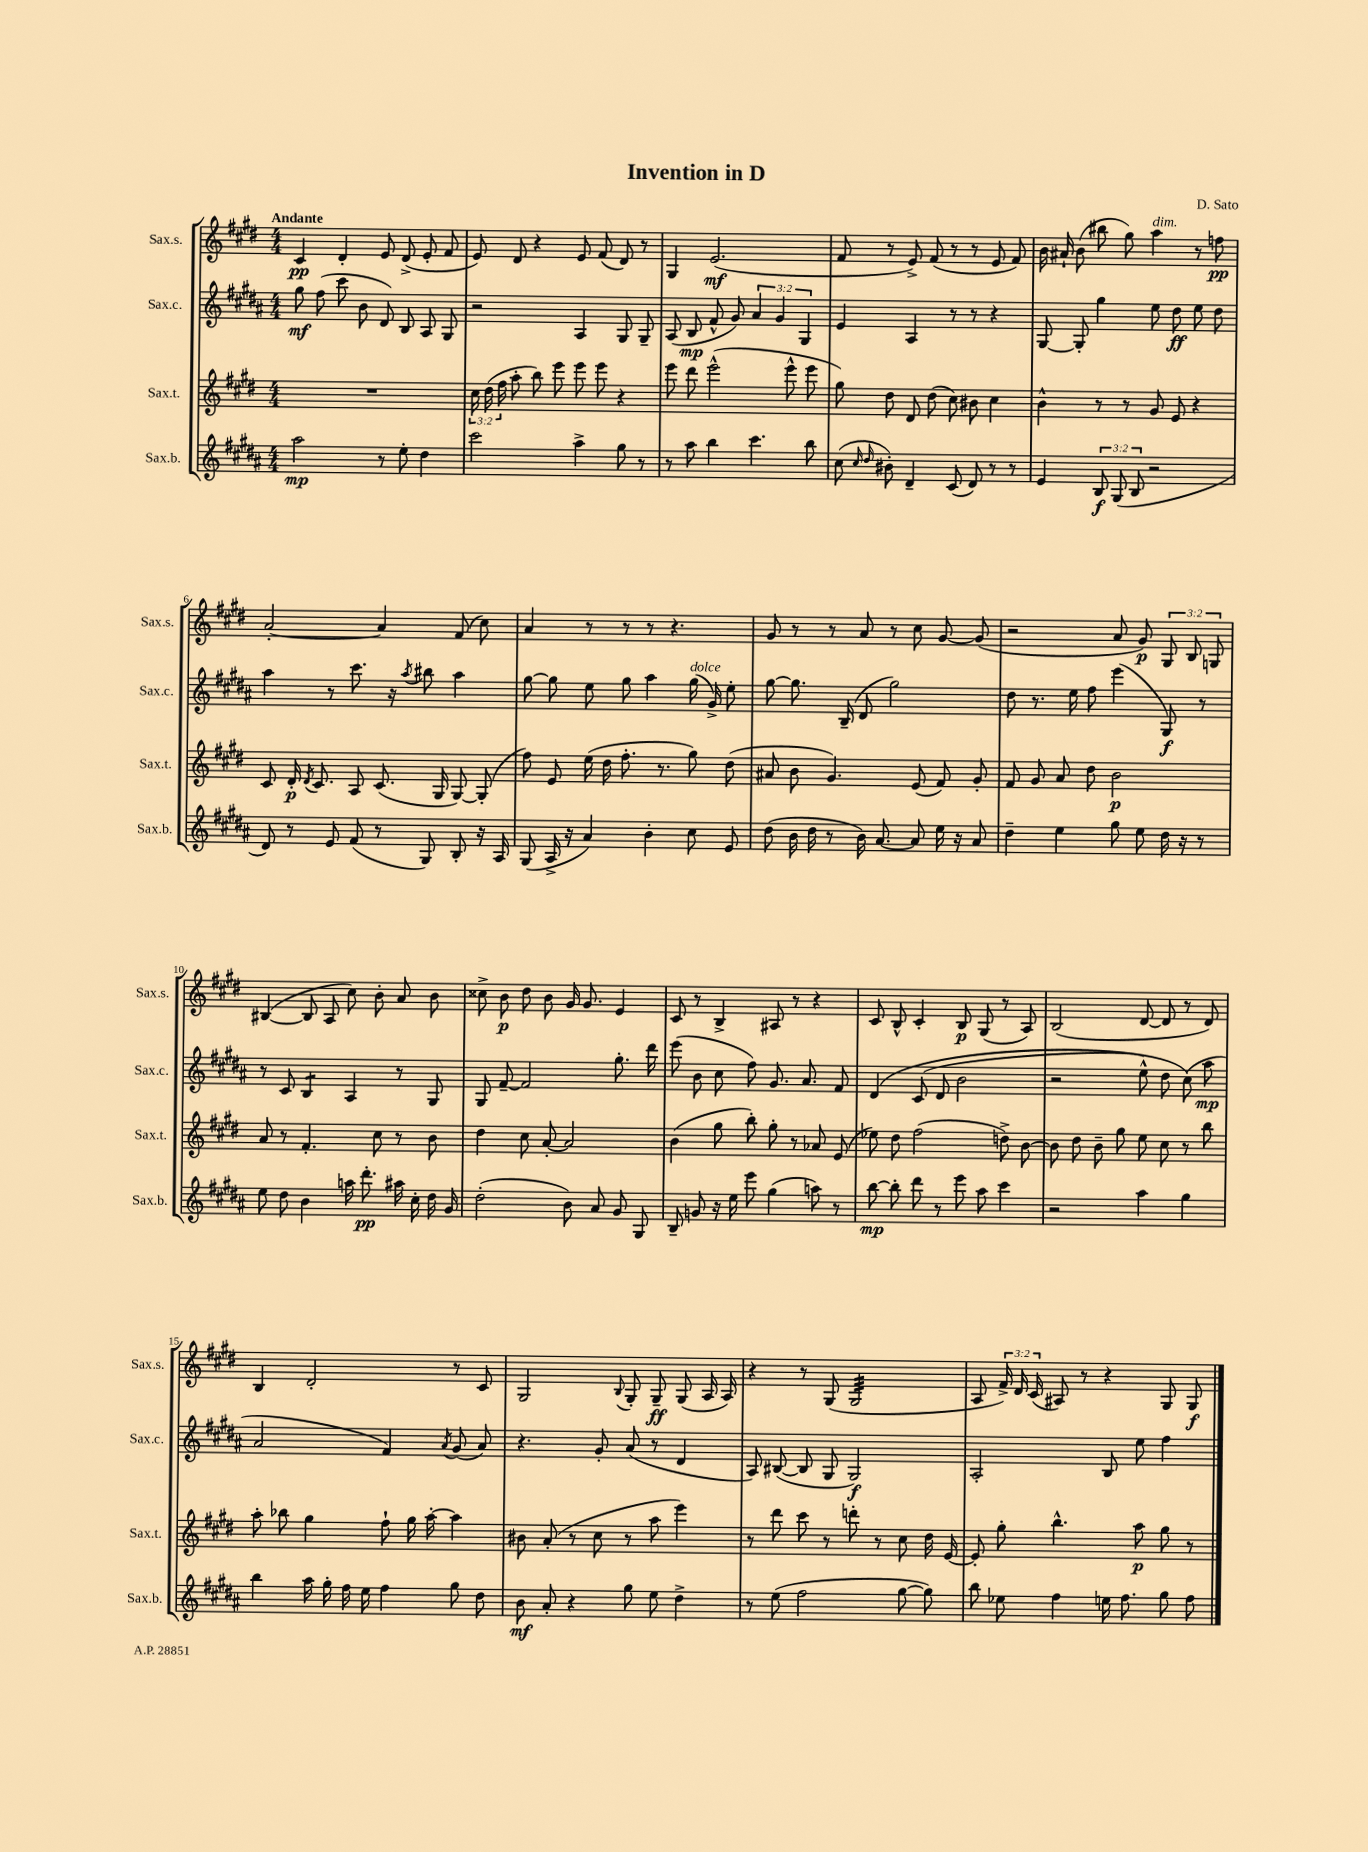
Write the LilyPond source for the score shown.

\header { title = "Invention in D" composer = "D. Sato" }
<<
\new StaffGroup <<
\new Staff = "s0" \with { instrumentName = "Sax.s." shortInstrumentName = "Sax.s." } {
    \clef treble \key e \major \numericTimeSignature \time 4/4 \override Staff.TupletNumber.text = #tuplet-number::calc-fraction-text \tempo "Andante"
    \autoBeamOff cis'4\pp dis'4-. e'8 dis'8->( e'8-. fis'8 |
    e'8) dis'8 r4 e'8 fis'8( dis'8) r8 |
    gis4 e'2.\mf( |
    fis'8 r8 e'8->) fis'8( r8 r8 e'8 fis'8) |
    b'16 ais'16-! b'8( bis''8 gis''8) a''4^\markup { \italic "dim." } r8 f''8\pp |
    a'2~-. a'4 fis'8( cis''8) |
    a'4 r8 r8 r8 r4. |
    gis'8 r8 r8 a'8 r8 cis''8 gis'8~ gis'8( |
    r2 a'8 gis'8\p) \tuplet 3/2 { gis8 b8 g8 } |
    bis4~( bis8 a8 cis''8) b'8-. a'8 b'8 |
    cisis''8-> b'8\p dis''8 b'8 gis'16 gis'8. e'4 |
    cis'8 r8 b4-> ais8 r8 r4 |
    cis'8 b8-^ cis'4-. b8\p gis8( r8 a8) |
    b2( dis'8~ dis'8 r8 dis'8) |
    b4 dis'2-. r8 cis'8 |
    gis2 \appoggiatura { b8 } gis8-. gis8--\ff gis8( a16 a16) |
    r4 r8 gis8( gis2:32 |
    a8 \tuplet 3/2 { fis'16->) dis'16 cis'16( } ais8) r8 r4 gis8 gis8\f \bar "|." |
}
\new Staff = "s1" \with { instrumentName = "Sax.c." shortInstrumentName = "Sax.c." } {
    \clef treble \key b \major \numericTimeSignature \time 4/4 \override Staff.TupletNumber.text = #tuplet-number::calc-fraction-text
    \autoBeamOff gis''8\mf fis''8( cis'''8 b'8 dis'8) b8 ais8 gis8 |
    r2 ais4 gis8 gis8-- |
    ais8( b8\mp fis'8-^ gis'8) \tuplet 3/2 { ais'4 gis'4 gis4 } |
    e'4 ais4 r8 r8 r4 |
    gis8~ gis8-. gis''4 e''8 dis''8\ff e''8 dis''8 |
    ais''4 r8 cis'''8. r16 \acciaccatura { ais''8 } bis''8 ais''4 |
    gis''8~ gis''8 e''8 gis''8 ais''4 gis''16^\markup { \italic "dolce" }( gis'16->) e''8-. |
    gis''8~ gis''8. b16--( dis'8 gis''2) |
    dis''8 r8. e''16 fis''8 e'''4( gis8\f) r8 |
    r8 cis'8 b4:8 ais4 r8 gis8 |
    gis8 fis'8~-- fis'2 gis''8.-. dis'''16 |
    e'''8( b'8 cis''8 fis''8) gis'8. ais'8. fis'8 |
    dis'4\( cis'8( dis'8 b'2 |
    r2 e''8-^) dis''8 cis''8(\) ais''8\mp |
    ais'2 fis'4) \acciaccatura { ais'8 } gis'8( ais'8) |
    r4. gis'8-. ais'8( r8 dis'4 |
    ais8) bis8~( bis8 gis8 gis2\f) |
    ais2-. b8 e''8 fis''4 \bar "|." |
}
\new Staff = "s2" \with { instrumentName = "Sax.t." shortInstrumentName = "Sax.t." } {
    \clef treble \key e \major \numericTimeSignature \time 4/4 \override Staff.TupletNumber.text = #tuplet-number::calc-fraction-text
    \autoBeamOff R1 |
    \tuplet 3/2 { cis''16 dis''16( fis''16 } a''8-. b''8) e'''8 e'''8 e'''8 r4 |
    e'''8 dis'''8 e'''2-^( e'''8-^ e'''8 |
    gis''8) dis''8 dis'8 dis''8( cis''8) bis'8 cis''4 |
    b'4-^ r8 r8 gis'8 e'8 r4 |
    cis'8 dis'16-.\p \acciaccatura { dis'8 } cis'8. a8 cis'8.( gis16 gis8~) gis8-.( |
    fis''8) e'8 e''16( dis''16 fis''8.-. r8. gis''8) dis''8( |
    ais'8 b'8 gis'4.) e'8( fis'8) gis'8-. |
    fis'8 gis'8 a'8 dis''8 b'2\p |
    a'8 r8 fis'4.-. cis''8 r8 b'8 |
    dis''4 cis''8 a'8~-. a'2 |
    b'4( gis''8 b''8-.) gis''8-. r8 aes'8 e'8( |
    ees''8) dis''8 fis''2( d''8->) b'8~ |
    b'8 dis''8 b'8-- gis''8 e''8 cis''8 r8 b''8 |
    a''8-. bes''8 gis''4 fis''8-! gis''16 a''16~-. a''4 |
    bis'8 a'8-.( r8 cis''8 r8 a''8 e'''4) |
    r8 dis'''8 cis'''8 r8 d'''8-. r8 cis''8 dis''16 e'16~ |
    e'8-. gis''8-. b''4.-^ a''8\p gis''8 r8 \bar "|." |
}
\new Staff = "s3" \with { instrumentName = "Sax.b." shortInstrumentName = "Sax.b." } {
    \clef treble \key b \major \numericTimeSignature \time 4/4 \override Staff.TupletNumber.text = #tuplet-number::calc-fraction-text
    \autoBeamOff ais''2\mp r8 e''8-. dis''4 |
    cis'''2 ais''4-> gis''8 r8 |
    r8 ais''8 b''4 cis'''4. b''8 |
    cis''8( \grace { cis''16 dis''16 } bis'8-.) dis'4-- cis'8( dis'8) r8 r8 |
    e'4 \tuplet 3/2 { b8\f gis8( b8 } r2 |
    dis'8) r8 e'8 fis'8( r8 gis8) b8-. r16 ais16 |
    gis8( ais16-> r16 ais'4) b'4-. cis''8 e'8 |
    dis''8( b'16 dis''16 r8 b'16) ais'8.~ ais'8 e''16 r16 ais'8 |
    dis''4-- e''4 gis''8 e''8 dis''16 r16 r8 |
    e''8 dis''8 b'4 a''16 dis'''8.-.\pp ais''16 cis''16-. dis''16 gis'16 |
    dis''2-.( b'8) ais'8 gis'8 gis8 |
    b8-- g'8 r16 e''16 e'''8 gis''4( a''8) r8 |
    b''8~\mp b''8-. dis'''8 r8 e'''8 ais''8 cis'''4 |
    r2 ais''4 gis''4 |
    b''4 ais''16 gis''16-. fis''16 e''16 fis''4 gis''8 dis''8 |
    b'8\mf ais'8-. r4 gis''8 e''8 dis''4-> |
    r8 e''8( fis''2 gis''8~ gis''8) |
    b''8 ees''8 fis''4 e''16 fis''8. gis''8 fis''8 \bar "|." |
}
>>
>>
